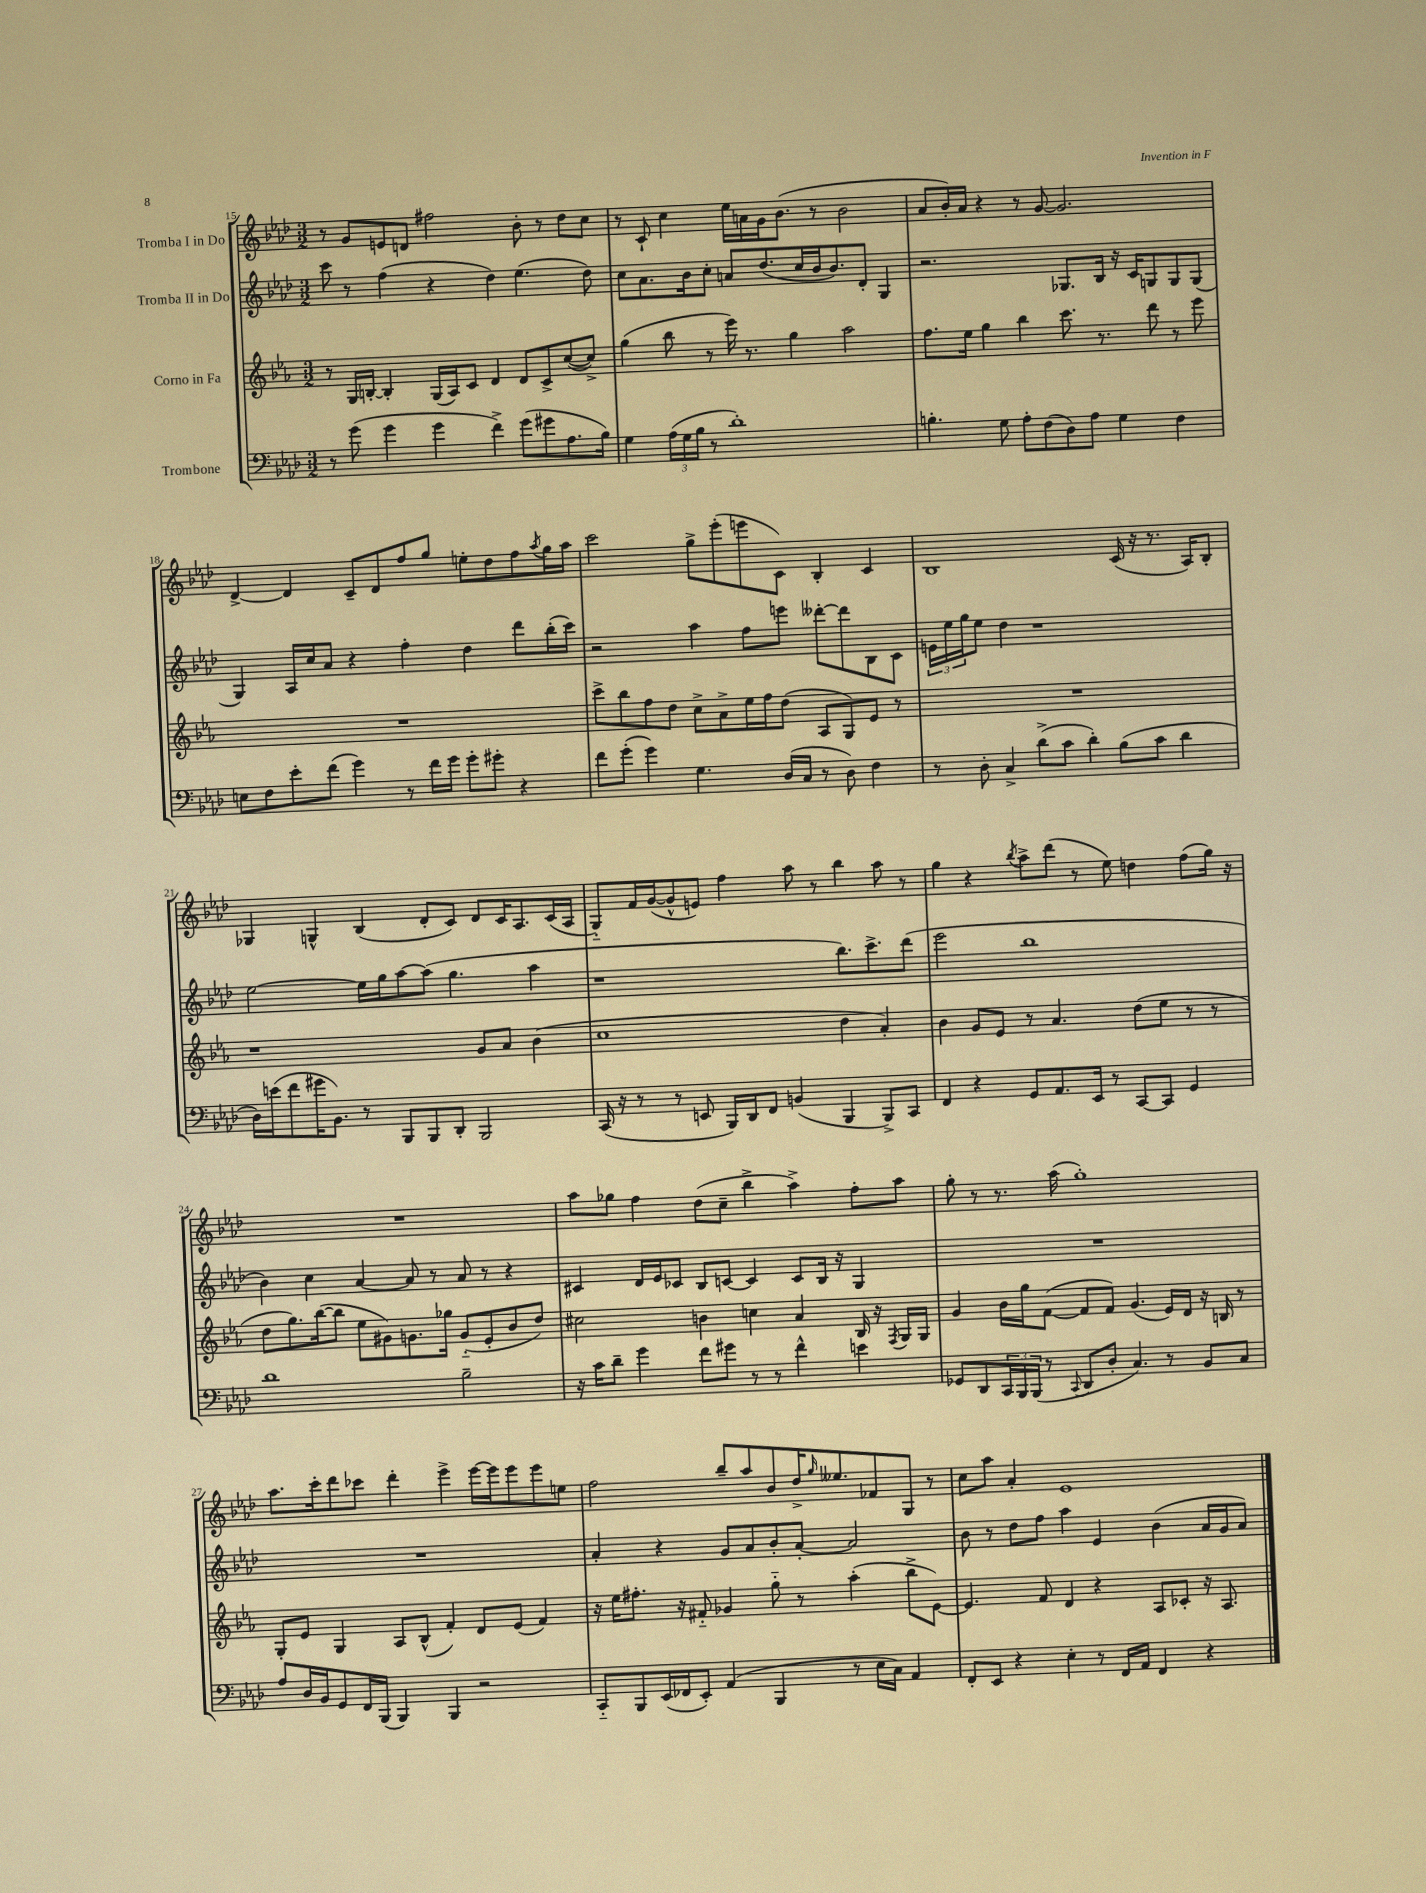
<<
\new StaffGroup <<
\new Staff = "s0" \with { instrumentName = "Tromba I in Do" } {
    \clef treble \key aes \major \numericTimeSignature \time 3/2
    r8 g'8 e'8 d'8 fis''2 bes'8-. r8 des''8 c''8 |
    r8 c'8-! c''4 ees''16 a'16 g'16 bes'8.( r8 bes'2 |
    aes'8 bes'16-.) aes'16 r4 r8 g'8~ g'2. |
    des'4~-> des'4 c'8-- des'8 f''8 g''8 e''8-. des''8 f''8 \acciaccatura { aes''8 } g''16 aes''16 |
    c'''2 g''8-> ees'''8-.( e'''8 c'8) bes4-. c'4 |
    bes1 c'16( r16 r8. aes16) bes8-. |
    ges4 g4-^ bes4( des'8-. c'8) des'8 c'16 aes8. c'16( aes16 |
    g8-_) f'16 g'16~( g'8-^ e'8) f''4 aes''8 r8 bes''4 aes''8 r8 |
    g''4 r4 \acciaccatura { bes''8 } aes''8-> des'''8( r8 ees''8) d''4 f''8( g''16) r16 |
    R1. |
    aes''8 ges''8 f''4 des''8( c''8-- bes''4-> aes''4->) f''8-. aes''8 |
    g''8-. r8 r8. aes''16( g''1-.) |
    aes''8. c'''16-. des'''8 ces'''8 des'''4-. ees'''4-> ees'''16~ ees'''16 ees'''8 ees'''8 e''8 |
    f''2 bes''8-- aes''8 bes'8 des''16-> \grace { g''16 } eeses''8. fes'8 g8 r8 |
    c''8 aes''8 aes'4-. ees'1 \bar "|." |
}
\new Staff = "s1" \with { instrumentName = "Tromba II in Do" } {
    \clef treble \key aes \major \numericTimeSignature \time 3/2
    c'''8 r8 f''4( r4 des''4) ees''4.( des''8) |
    c''8 aes'8. bes'16 c''8-. a'8 des''8.( c''16 bes'16 bes'8.) des'8-. g4 |
    r2. ges8. bes16 r16 c'16 g8 g8 g8( |
    g4) aes16 c''16 aes'8 r4 f''4-. des''4 des'''8 bes''16-.( c'''16) |
    r2 aes''4 f''8 e'''8 deses'''8~-. deses'''8 bes8 c'8 |
    \tuplet 3/2 { e'16 ees''16 g''16 } ees''8 des''4 r1 |
    ees''2~ ees''16 g''16 aes''8~ aes''8( g''4. aes''4 |
    r1 bes''8.) c'''8.-> des'''8( |
    ees'''2 bes''1 |
    bes'4) c''4 aes'4~ aes'8 r8 aes'8 r8 r4 |
    cis'4 des'16 ees'16 ces'8 bes8 c'8~ c'4 c'8 bes16 r16 g4 |
    R1. |
    R1. |
    aes'4-. r4 g'8 aes'8 bes'8-. aes'8~-. aes'2 |
    bes'8 r8 des''8 f''8 aes''4 ees'4 bes'4( aes'16 g'16 aes'8) \bar "|." |
}
\new Staff = "s2" \with { instrumentName = "Corno in Fa" } {
    \clef treble \key ees \major \numericTimeSignature \time 3/2
    r8 g16 b16~-. b4-. g16( aes16) c'8 d'4 d'8 c'8-> c''8~( c''8->) |
    g''4( bes''8 r8 ees'''16) r8. g''4 aes''2 |
    f''8. ees''16 g''4 bes''4 c'''8. r8. d'''8 r8 ees'''8 |
    R1. |
    c'''8-> bes''8 f''8 d''8 c''8-> aes'8-> ees''16 f''16 d''8( aes8 g8) ees'8 r8 |
    R1. |
    r1 g'8 aes'8 bes'4( |
    c''1 d''4 aes'4-.) |
    bes'4 g'8 ees'8 r8 aes'4. d''8( ees''8 r8 r8 |
    d''8 g''8.) bes''16~( bes''8 ees''8 gis'8) g'8. ges''16 g'8-_( ees'8-. bes'8 d''8) |
    cis''2 b'4 c''4 aes'4 bes16 r16 \acciaccatura { f8 } g16 g16 |
    g'4 bes'16 g''16 f'8~( f'8 f'8) g'4.( ees'16) d'16 r16 b16 r8 |
    g8-. ees'8 g4 aes8 bes8-^( f'4-.) d'8 ees'8( f'4) |
    r16 ees''16 fis''8.-. r16 fis'8-_ ges'4 g''8-_ r8 aes''4-.( bes''8-> ees'8~) |
    ees'4. f'8 d'4 r4 aes8 ces'8-. r16 aes8. \bar "|." |
}
\new Staff = "s3" \with { instrumentName = "Trombone" } {
    \clef bass \key aes \major \numericTimeSignature \time 3/2
    r8 g'8( g'4 g'4 f'4->) g'8( gis'8 aes8. bes16) |
    g4 \tuplet 3/2 { aes16( g16 bes16 } r8 des'1-.) |
    b4.-. g8 aes8-. f8( des8) aes8 g4 f4 |
    e8 f8 ees'8-. f'8( g'4) r8 f'16 g'16 g'8-. gis'8-. r4 |
    f'8 g'8-.( g'4) g4. des16( c16 r8 des8) f4 |
    r8 des8-. c4-> des'8->( c'8 des'4-.) bes8( c'8 des'4 |
    des16) e'16( f'8 gis'16 bes,8.) r8 bes,,8 bes,,8 des,8-. bes,,2 |
    c,16( r16 r8 r8 e,8 bes,,16) des,16 f,8 b,4( bes,,4 bes,,8->) c,8 |
    f,4 r4 g,8 aes,8. ees,16 r8 c,8~ c,8 g,4 |
    des'1 bes2-- |
    r16 c'16 des'8-- g'4 f'8 gis'8 r8 r8 f'4-^ e'4 |
    ges,8 des,8 \tuplet 3/2 { c,16 bes,,16 bes,,16( } r8 \appoggiatura { c,8 } des,8 des8-. c4.) r8 bes,8 c8 |
    aes8 des16 bes,16 g,8 f,16 bes,,16( bes,,4) bes,,4 r2 |
    c,8-_ bes,,8 ees,16( fes,16 ees,8-.) aes,4( bes,,4 r8 ees16 c16) aes,4 |
    f,8-. ees,8 r4 ees4-. r8 f,16 aes,16 f,4 r4 \bar "|." |
}
>>
>>
\layout { \context { \Score currentBarNumber = #15 } }
